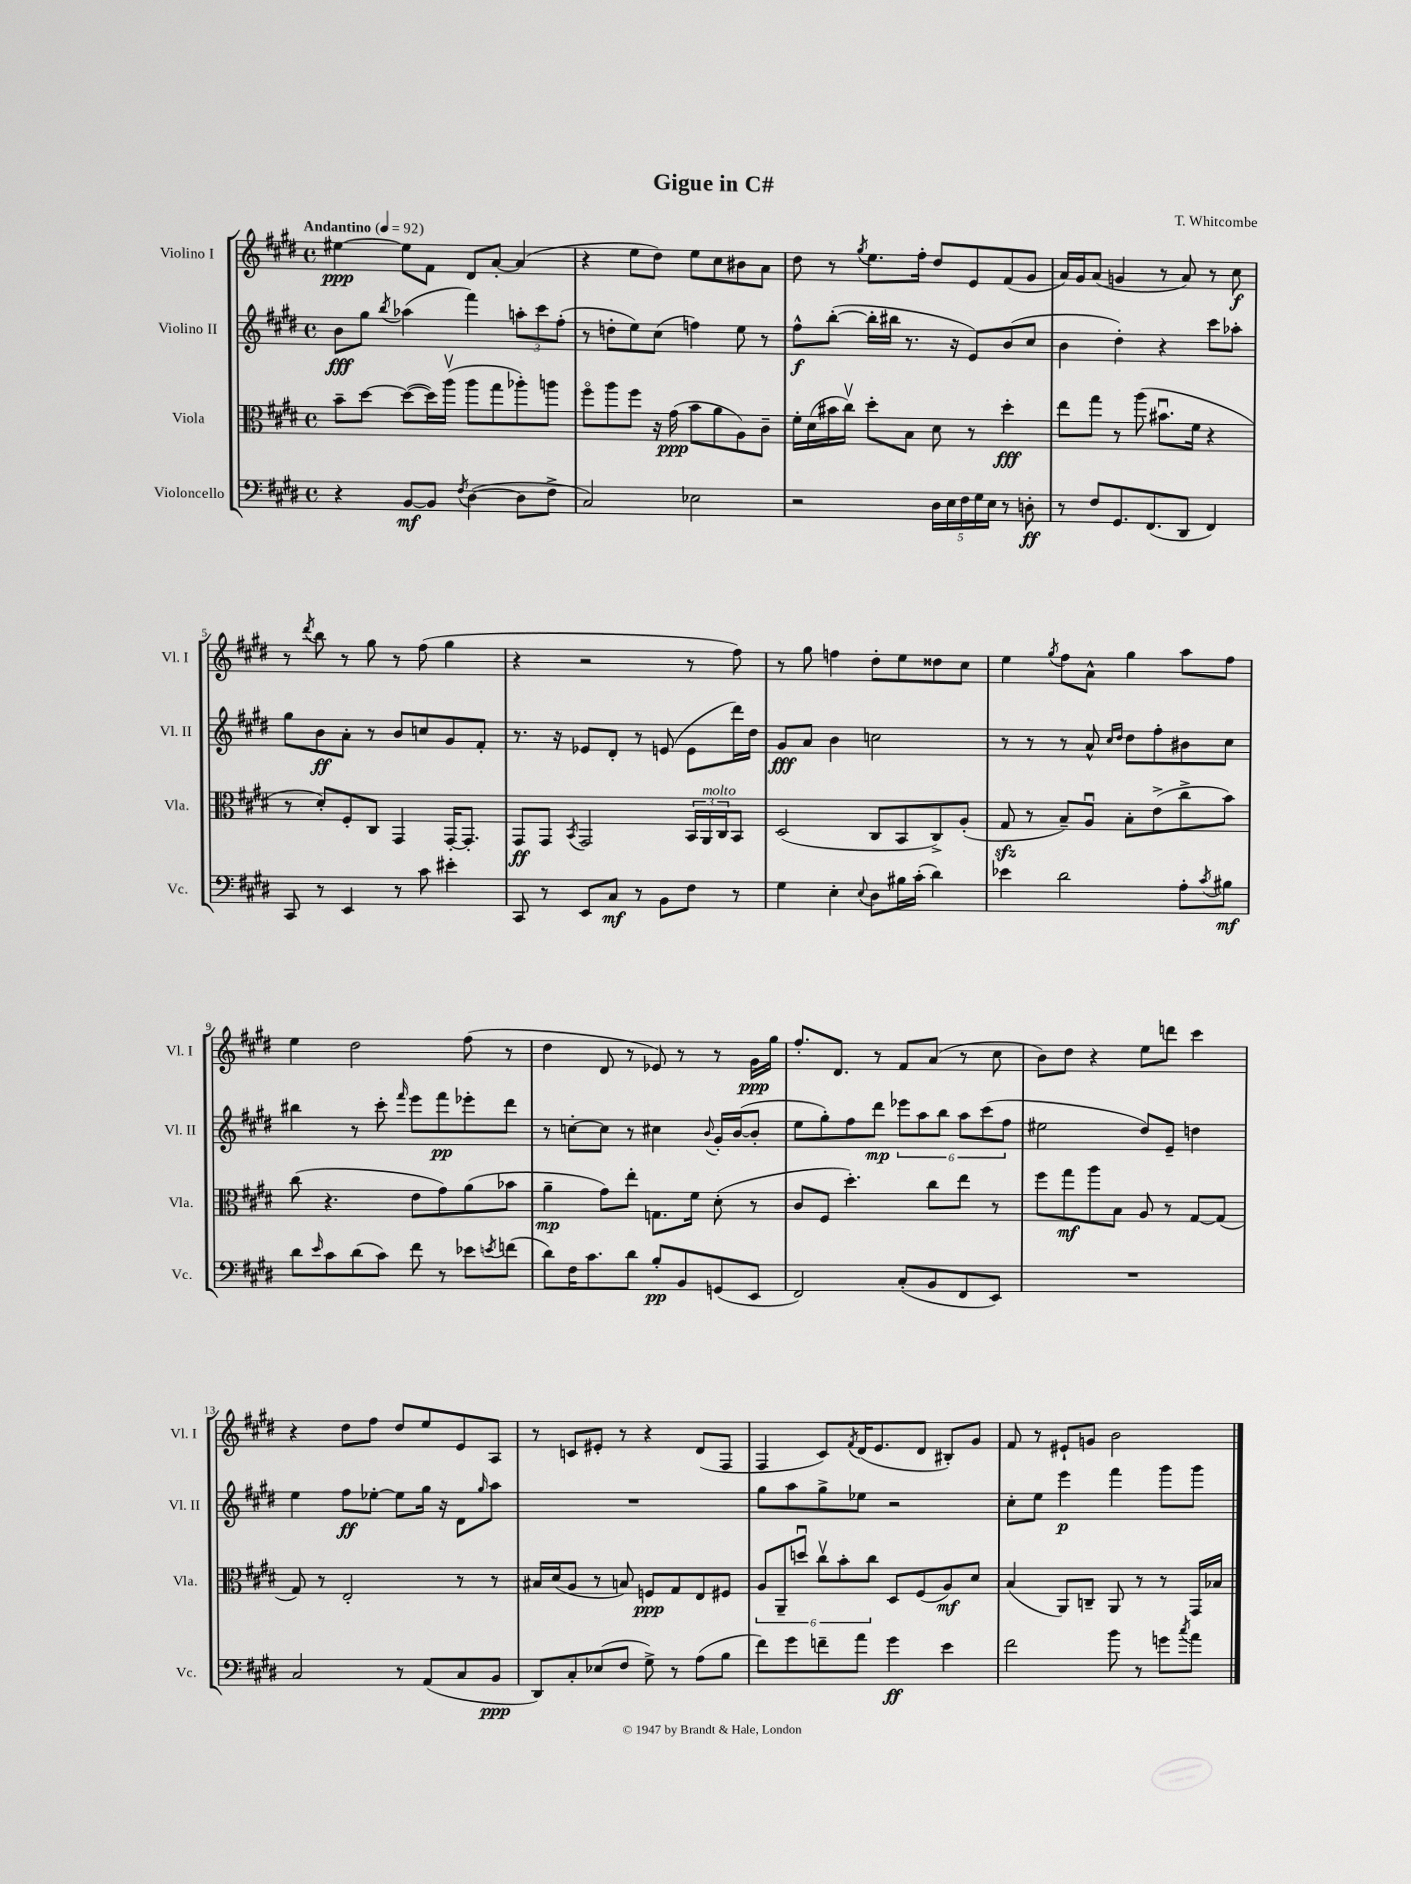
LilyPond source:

\header { title = "Gigue in C#" composer = "T. Whitcombe" }
<<
\new StaffGroup <<
\new Staff = "s0" \with { instrumentName = "Violino I" shortInstrumentName = "Vl. I" } {
    \clef treble \key e \major \defaultTimeSignature \time 4/4 \tempo "Andantino" 4 = 92
    eis''4~\ppp eis''8 fis'8 dis'8 a'8~-. a'4( |
    r4 e''8 dis''8) e''8 cis''8 bis'8 a'8 |
    dis''8 r8 \acciaccatura { gis''8 } e''8. fis''16-. dis''8 e'8 fis'8( gis'8 |
    a'16) gis'16 a'8( g'4 r8 a'8) r8 cis''8\f |
    r8 \acciaccatura { dis'''8 } b''8 r8 gis''8 r8 fis''8( gis''4 |
    r4 r2 r8 fis''8) |
    r8 gis''8 f''4 dis''8-. e''8 disis''8 cis''8 |
    e''4 \acciaccatura { gis''8 } fis''8 a'8-^ gis''4 a''8 fis''8 |
    e''4 dis''2 fis''8( r8 |
    dis''4 dis'8 r8 ees'8) r8 r8 gis'16\ppp gis''16 |
    fis''8.-. dis'8. r8 fis'8 a'8( r8 cis''8 |
    b'8) dis''8 r4 e''8 d'''8 cis'''4 |
    r4 dis''8 fis''8 dis''8 e''8 e'8 a8 |
    r8 c'8 eis'8-. r8 r4 dis'8( fis8 |
    fis4 cis'8) \acciaccatura { fis'8 } dis'16( e'8. dis'8 bis8-.) gis'8 |
    fis'8 r8 eis'8-! g'8 b'2 \bar "|." |
}
\new Staff = "s1" \with { instrumentName = "Violino II" shortInstrumentName = "Vl. II" } {
    \clef treble \key e \major \defaultTimeSignature \time 4/4
    b'8\fff gis''8 \acciaccatura { b''8 } aes''4( fis'''4) \tuplet 3/2 { a''8-. cis'''8 fis''8-.( } |
    r8 d''8-. e''8) cis''8( f''4) e''8 r8 |
    fis''8-^\f b''8~-.( b''16-. bis''16 r8. r16 e'8) b'8( cis''8 |
    b'4 dis''4-.) r4 cis'''8 aes''8-. |
    gis''8 b'8\ff a'8-. r8 b'8 c''8 gis'8 fis'8-. |
    r8. r16 ees'8 dis'8-. r8 e'8( e'8 dis'''16) dis''16 |
    gis'8\fff a'8 b'4 c''2 |
    r8 r8 r8 a'8-^ \grace { cis''16 dis''16 } dis''8 fis''8-. bis'8 cis''8 |
    bis''4 r8 cis'''8-. \grace { fis'''16 } e'''8 fis'''8\pp ees'''8-. dis'''8 |
    r8 c''8~-. c''8 r8 cis''4 \appoggiatura { b'8 } gis'16-. b'16~( b'8-. |
    e''8 gis''8-.) fis''8 dis'''8\mp \tuplet 6/4 { ees'''8 a''8 b''8 a''8 cis'''8( fis''8 } |
    eis''2 dis''8) e'8-- d''4 |
    e''4 fis''8\ff ees''8~-. ees''8 gis''16 r16 dis'8 \grace { gis''16 } a''8 |
    R1 |
    gis''8 a''8 gis''8-> ees''8 r2 |
    cis''8-. e''8 e'''4\p fis'''4 gis'''8 gis'''8 \bar "|." |
}
\new Staff = "s2" \with { instrumentName = "Viola" shortInstrumentName = "Vla." } {
    \clef alto \key e \major \defaultTimeSignature \time 4/4
    b'8-- dis''8~ dis''8~( dis''16) a''16\upbow( a''8 gis''8 aes''8-.) a''8 |
    fis''8\flageolet a''8 fis''8 r16 gis'16\ppp( b'8 a'8 a8) cis'8-- |
    fis'16-. dis'16( bis'16 cis''16\upbow) dis''8-. b8 dis'8 r8 dis''4-.\fff |
    e''8 gis''8 r8 a''8( bis'8.\downbow fis'16 r4 |
    r8 dis'8-.) fis8-. cis8 gis,4 gis,16~-. gis,8.-. |
    gis,8\ff gis,8 \acciaccatura { b,8 } gis,2 \tuplet 3/2 { b,16 a,16^\markup { \italic "molto" } cis16 } b,8 |
    dis2( cis8 b,8 cis8->) a8-.( |
    gis8\sfz r8 b8--) a8\downbow b8-. e'8->( cis''8-> b'8) |
    cis''8( r4. e'8 gis'8) a'8( bes'8 |
    a'4--\mp gis'8) e''8-. g8. fis'16 dis'8-.( r8 |
    cis'8 fis8 dis''4.-.) cis''8 e''8 r8 |
    fis''8 gis''8\mf a''8 b8 a8 r8 gis8~ gis8( |
    gis8) r8 e2-. r8 r8 |
    bis16 dis'16( a8 r8 b8) f8\ppp gis8 e8 fis8 |
    \tuplet 6/4 { a8 a,8-- d''8\downbow cis''8\upbow b'8-. cis''8 } dis8 fis8( a8\mf) dis'8 |
    b4( a,8) c8-- a,8 r8 r8 gis,16 bes16 \bar "|." |
}
\new Staff = "s3" \with { instrumentName = "Violoncello" shortInstrumentName = "Vc." } {
    \clef bass \key e \major \defaultTimeSignature \time 4/4
    r4 b,8~\mf b,8 \acciaccatura { fis8 } dis4~( dis8 fis8-> |
    cis2) ees2 |
    r2 \tuplet 5/4 { dis16 e16 fis16 gis16 e16 } r8 d8-.\ff |
    r8 fis8 gis,8. fis,8.( dis,8 fis,4) |
    cis,8 r8 e,4 r8 cis'8 eis'4-. |
    cis,8 r8 e,8 cis8\mf r8 b,8 fis8 r8 |
    gis4 e4-. \appoggiatura { e8 } dis8 bis16 cis'16-.( dis'4) |
    ees'4 dis'2 a8-. \acciaccatura { cis'8 } bis8\mf |
    dis'8 \grace { e'16 } cis'8 dis'8( cis'8) fis'8 r8 ees'8 \acciaccatura { e'8 } f'8( |
    dis'8) fis16 cis'8. dis'8 b8-.\pp b,8 g,8( e,8 |
    fis,2) cis8-.( b,8 fis,8 e,8) |
    R1 |
    cis2 r8 a,8( cis8 b,8\ppp |
    dis,8) cis8-. ees8( fis8 gis8->) r8 a8( b8 |
    fis'8) gis'8 f'8-- a'8 gis'4\ff e'4 |
    fis'2 b'8 r8 g'8 \acciaccatura { cis''8 } a'8 \bar "|." |
}
>>
>>
